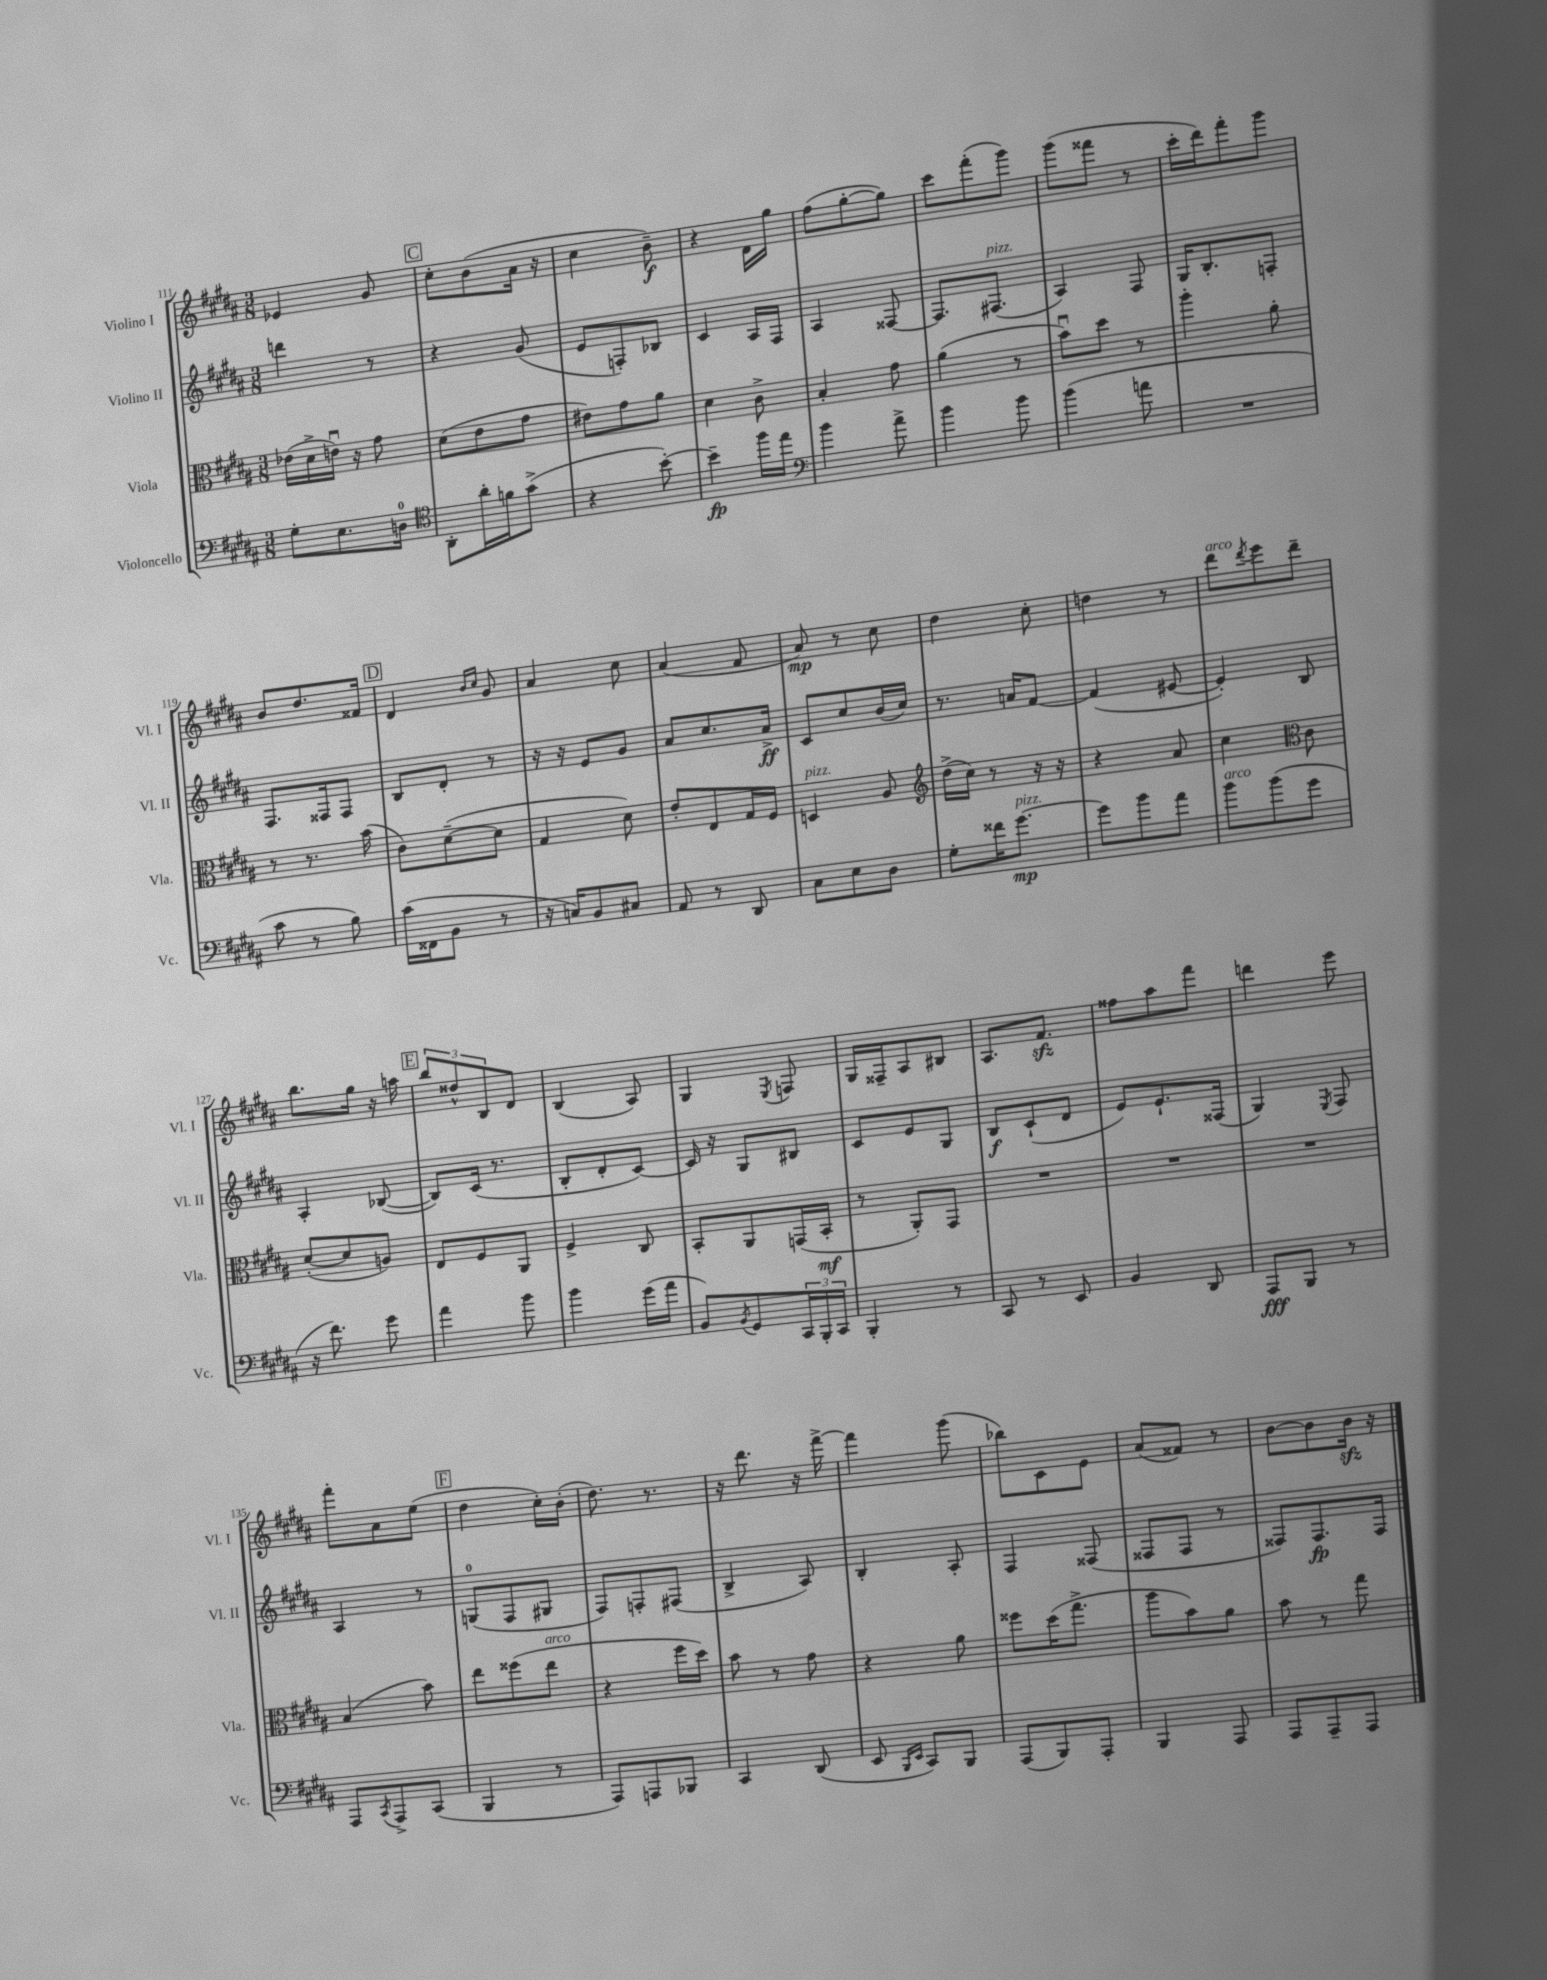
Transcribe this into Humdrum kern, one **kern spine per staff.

**kern	**dynam	**kern	**dynam	**kern	**dynam	**kern	**dynam
*part4	*part4	*part3	*part3	*part2	*part2	*part1	*part1
*staff4	*staff4	*staff3	*staff3	*staff2	*staff2	*staff1	*staff1
*I"Violoncello	*	*I"Viola	*	*I"Violino II	*	*I"Violino I	*
*I'Vc.	*	*I'Vla.	*	*I'Vl. II	*	*I'Vl. I	*
*clefF4	*	*clefC3	*	*clefG2	*	*clefG2	*
*k[f#c#g#d#a#]	*	*k[f#c#g#d#a#]	*	*k[f#c#g#d#a#]	*	*k[f#c#g#d#a#]	*
*M3/8	*	*M3/8	*	*M3/8	*	*M3/8	*
=111	=111	=111	=111	=111	=111	=111	=111
8G#'\L	.	(16e-X\LL	.	4dddn\	.	4e-X/	.
.	.	16d#^\	.	.	.	.	.
8.E\	.	16enu\JJ)	.	.	.	.	.
.	.	16r	.	.	.	.	.
.	.	8g#\	.	8r	.	8g#/	.
16Dn\Jk	.	.	.	.	.	.	.
!!LO:REH:place=s1:t=C
=112	=112	=112	=112	=112	=112	=112	=112
*clefC4	*	*	*	*	*	*	*
8AA#'\L	.	(8d#\L	.	4r	.	8cc#'\L	.
16a#'\L	.	8e\	.	.	.	(8b\	.
16fn\J	.	.	.	.	.	.	.
(8g#^\J	.	8g#\J	.	(8g#/	.	16a#\Jk	.
.	.	.	.	.	.	16r	.
=113	=113	=113	=113	=113	=113	=113	=113
4r	.	8e#X\L)	.	8e/L	.	4cc#\	.
.	.	8g#\	.	8Fn'/)	.	.	.
[8b'\)	.	8a#\J	.	8B-X/J	.	8b~\)	f
=114	=114	=114	=114	=114	=114	=114	=114
4b~\]	fp	4d#\	.	4c#/	.	4r	.
16ff#\LL	.	8c#^\	.	16A#/LL	.	16d#\LL	.
16ee\JJ	.	.	.	16F#/JJ	.	16gg#\JJ	.
=115	=115	=115	=115	=115	=115	=115	=115
*clefF4	*	*	*	*	*	*	*
4b\	.	4B'/	.	4A#/	.	(8ff#\L	.
.	.	.	.	.	.	[8gg#'\	.
8a#^\	.	8g#\	.	[8F##X/	.	8gg#\J])	.
=116	=116	=116	=116	=116	=116	=116	=116
4b\	.	(4a#\	.	8.F##/L]	.	8ccc#\L	.
.	.	.	.	.	.	(8fff#'\	.
!	!	!	!	!LO:TX:a:i:t=pizz.	!	!	!
.	.	.	.	(8.F#X/J	.	.	.
8b\	.	8r	.	.	.	8ggg#\J)	.
=117	=117	=117	=117	=117	=117	=117	=117
(4b\	.	8bu\L)	.	4A#/)	.	(8ggg#\L	.
.	.	8dd#\J	.	.	.	8fff##X\J	.
8an\	.	8r	.	8F#/	.	8r	.
=118	=118	=118	=118	=118	=118	=118	=118
4.r	.	4aa#'\	.	16G#/KL	.	16ccc#'\LL	.
.	.	.	.	8.B'/	.	16ddd#\J)	.
.	.	.	.	.	.	8fff#'\	.
.	.	8a#'\	.	8Fn'/J	.	8ggg#\J	.
!!LO:LB:g=z
=119	=119	=119	=119	=119	=119	=119	=119
8c#\	.	8r	.	8.F#/L	.	8b/L	.
8r	.	8.r	.	.	.	8.dd#/	.
.	.	.	.	16F##X/k	.	.	.
8B\)	.	.	.	8F##/J	.	.	.
.	.	(16b\	.	.	.	16f##X/Jk	.
!!LO:REH:place=s1:t=D
=120	=120	=120	=120	=120	=120	=120	=120
(16c#\LL	.	8c#\L)	.	8B/L	.	4d#/	.
16FF##X\J	.	.	.	.	.	.	.
8BB\J	.	([8d#~\	.	8d#'/J	.	.	.
.	.	.	.	.	.	16qqb/LL	.
.	.	.	.	.	.	16qqcc#/JJ	.
8r	.	8d#\J]	.	8r	.	8g#/	.
=121	=121	=121	=121	=121	=121	=121	=121
16r	.	4G#/	.	16r	.	4a#/	.
16Cn/KL)	.	.	.	16r	.	.	.
8BB/	.	.	.	8e/L	.	.	.
8C#X/J	.	8d#\)	.	8g#/J	.	8cc#\	.
=122	=122	=122	=122	=122	=122	=122	=122
8AA#/	.	8e'/L	.	8a#/L	.	(4a#/	.
8r	.	8E/	.	8.cc#/	.	.	.
8DD#/	.	16G#/L	.	.	.	8f#/	.
.	.	16F#/JJ	.	16a#^/Jk	ff	.	.
=123	=123	=123	=123	=123	=123	=123	=123
!	!	!LO:TX:a:i:t=pizz.	!	!	!	!	!
8C#\L	.	4Dn/	.	8c#/L	.	8a#/)	mp
8E\	.	.	.	8cc#/	.	8r	.
8D#\J	.	8A#/	.	(16b/L	.	8cc#\	.
.	.	.	.	16cc#/JJ)	.	.	.
=124	=124	=124	=124	=124	=124	=124	=124
*	*	*clefG2	*	*	*	*	*
8G#'\L	.	(16dd#^\LL	.	8.r	.	4dd#\	.
.	.	16cc#\JJ)	.	.	.	.	.
16f##X\K	.	8r	.	.	.	.	.
!LO:TX:a:i:t=pizz.	!	!	!	!	!	!	!
[8.g#\J	mp	.	.	16an/KL	.	.	.
.	.	16r	.	[8f#/J	.	8cc#'\	.
.	.	16r	.	.	.	.	.
=125	=125	=125	=125	=125	=125	=125	=125
8g#\L]	.	4r	.	(4f#/]	.	4ddn\	.
8b\	.	.	.	.	.	.	.
8a#\J	.	8a#/	.	[8e#X/	.	8r	.
=126	=126	=126	=126	=126	=126	=126	=126
!	!	!	!	!	!	!LO:TX:a:i:t=arco	!
!LO:TX:a:i:t=arco	!	!	!	!	!	!	!
8b\L	.	4cc#\	.	4e#'/])	.	8ddd#\L	.
.	.	.	.	.	.	8qddd#/	.
(8b\	.	.	.	.	.	8eee\	.
*	*	*clefC3	*	*	*	*	*
8g#\J	.	8c#\	.	8B/	.	8ddd#~\J	.
!!LO:LB:g=z
=127	=127	=127	=127	=127	=127	=127	=127
16r	.	([8d#'/L	.	4A#'/	.	8.bb\L	.
8.f#\)	.	.	.	.	.	.	.
.	.	8d#/]	.	.	.	.	.
.	.	.	.	.	.	16gg#\Jk	.
8g#\	.	8An/J)	.	([8B-X/	.	16r	.
.	.	.	.	.	.	16aan\	.
!!LO:REH:place=s1:t=E
=128	=128	=128	=128	=128	=128	=128	=128
4a#\	.	8E/L	.	8B-/L])	.	12bb/L	.
.	.	.	.	.	.	12dd##X^^/	.
.	.	8F#/	.	(16c#/Jk	.	.	.
.	.	.	.	.	.	12B/	.
.	.	.	.	8.r	.	.	.
8b\	.	8AA#/J	.	.	.	8d#/J	.
=129	=129	=129	=129	=129	=129	=129	=129
4b\	.	4F#^/	.	8B'/L	.	(4B/	.
.	.	.	.	8d#'/	.	.	.
(16g#\LL	.	8C#/	.	[8c#/J)	.	8A#/)	.
16a#\JJ	.	.	.	.	.	.	.
=130	=130	=130	=130	=130	=130	=130	=130
8BB/L)	.	8BB'/L	.	16c#/]	.	4G#/	.
.	.	.	.	16r	.	.	.
8qBB/	.	.	.	.	.	.	.
8GG#/	.	8AA#/	.	8G#/L	.	.	.
.	.	.	.	.	.	8qE/	.
24CC#/L	.	(16GGn/L	.	8B#X/J	.	8Fn/	.
24BBB'/	.	.	.	.	.	.	.
.	.	16BB'/JJ	mf	.	.	.	.
24CC#/JJ	.	.	.	.	.	.	.
=131	=131	=131	=131	=131	=131	=131	=131
4BBB'/	.	8r	.	8c#/L	.	16G#/LL	.
.	.	.	.	.	.	16F##X~/J	.
.	.	8AA#'/L)	.	8e/	.	8A#/	.
8r	.	8GG#/J	.	8G#/J	.	8B#X/J	.
=132	=132	=132	=132	=132	=132	=132	=132
8CC#/	.	4.r	.	8B/L	f	8.A#/L	.
8r	.	.	.	(8c#`/	.	.	.
.	.	.	.	.	.	8.f#zz/J	.
8EE/	.	.	.	8d#/J	.	.	.
=133	=133	=133	=133	=133	=133	=133	=133
4BB/	.	4.r	.	8e/L)	.	8ff##X\L	.
.	.	.	.	8.e`/	.	8aa#\	.
8DD#/	.	.	.	.	.	8fff#\J	.
.	.	.	.	(16F##X/Jk	.	.	.
=134	=134	=134	=134	=134	=134	=134	=134
8AAA#/L	fff	4.r	.	4G#/)	.	4dddn\	.
8BBB/J	.	.	.	.	.	.	.
.	.	.	.	8qE/	.	.	.
8r	.	.	.	8F#/	.	8eee\	.
!!LO:LB:g=z
=135	=135	=135	=135	=135	=135	=135	=135
8AAA#/L	.	(4B/	.	4A#/	.	8fff#'\L	.
8qCC#/	.	.	.	.	.	.	.
8AAA#^/	.	.	.	.	.	8a#\	.
(8CC#/J	.	8b\)	.	8r	.	(8ee\J	.
!!LO:REH:place=s1:t=F
=136	=136	=136	=136	=136	=136	=136	=136
4BBB/	.	8ee\L	.	(8Gn/L	.	4dd#\	.
.	.	(8ff##X\	.	8F#/	.	.	.
!	!	!LO:TX:a:i:t=arco	!	!	!	!	!
8r	.	8ee\J	.	8G#X/J	.	16cc#'\LL)	.
.	.	.	.	.	.	(16b'\JJ	.
=137	=137	=137	=137	=137	=137	=137	=137
8AAA#/L)	.	4r	.	8F#/L)	.	8.dd#\)	.
8AAAn/	.	.	.	8Fn'/	.	.	.
.	.	.	.	.	.	8.r	.
8BBB-X/J	.	16ff#\LL	.	(8F#X/J	.	.	.
.	.	16dd#\JJ)	.	.	.	.	.
=138	=138	=138	=138	=138	=138	=138	=138
4CC#/	.	8b\	.	4B^/	.	16r	.
.	.	.	.	.	.	8.ddd#\	.
.	.	8r	.	.	.	.	.
(8DD#/	.	8g#\	.	8A#/)	.	16r	.
.	.	.	.	.	.	[16fff#^\	.
=139	=139	=139	=139	=139	=139	=139	=139
8EE/	.	4r	.	4B'/	.	4fff#\]	.
16qqBBB/LL	.	.	.	.	.	.	.
16qqEE/JJ	.	.	.	.	.	.	.
8CC#/L)	.	.	.	.	.	.	.
8BBB/J	.	8a#\	.	8A#'/	.	(8ggg#\	.
=140	=140	=140	=140	=140	=140	=140	=140
(8AAA#/L	.	8ff##X\L	.	4F#/	.	8bb-X\L)	.
8BBB/)	.	(16dd#\K	.	.	.	8c#\	.
.	.	8.gg#^\J	.	.	.	.	.
8AAA#'/J	.	.	.	(8F##X/	.	8e\J	.
=141	=141	=141	=141	=141	=141	=141	=141
4BBB/	.	8aa#\L	.	8F##X/L	.	(8a#/L	.
.	.	8b\)	.	8F##/J	.	8f##X/J)	.
8AAA#/	.	8a#\J	.	8r	.	8r	.
=142	=142	=142	=142	=142	=142	=142	=142
8AAA#/L	.	8b\	.	8F##X/L)	.	[8b\L	.
8AAA#~/	.	8r	.	8.F##/	fp	8b\]	.
8AAA#/J	.	8gg#\	.	.	.	16bzz\Jk	.
.	.	.	.	16F##/Jk	.	16r	.
==	==	==	==	==	==	==	==
*-	*-	*-	*-	*-	*-	*-	*-
